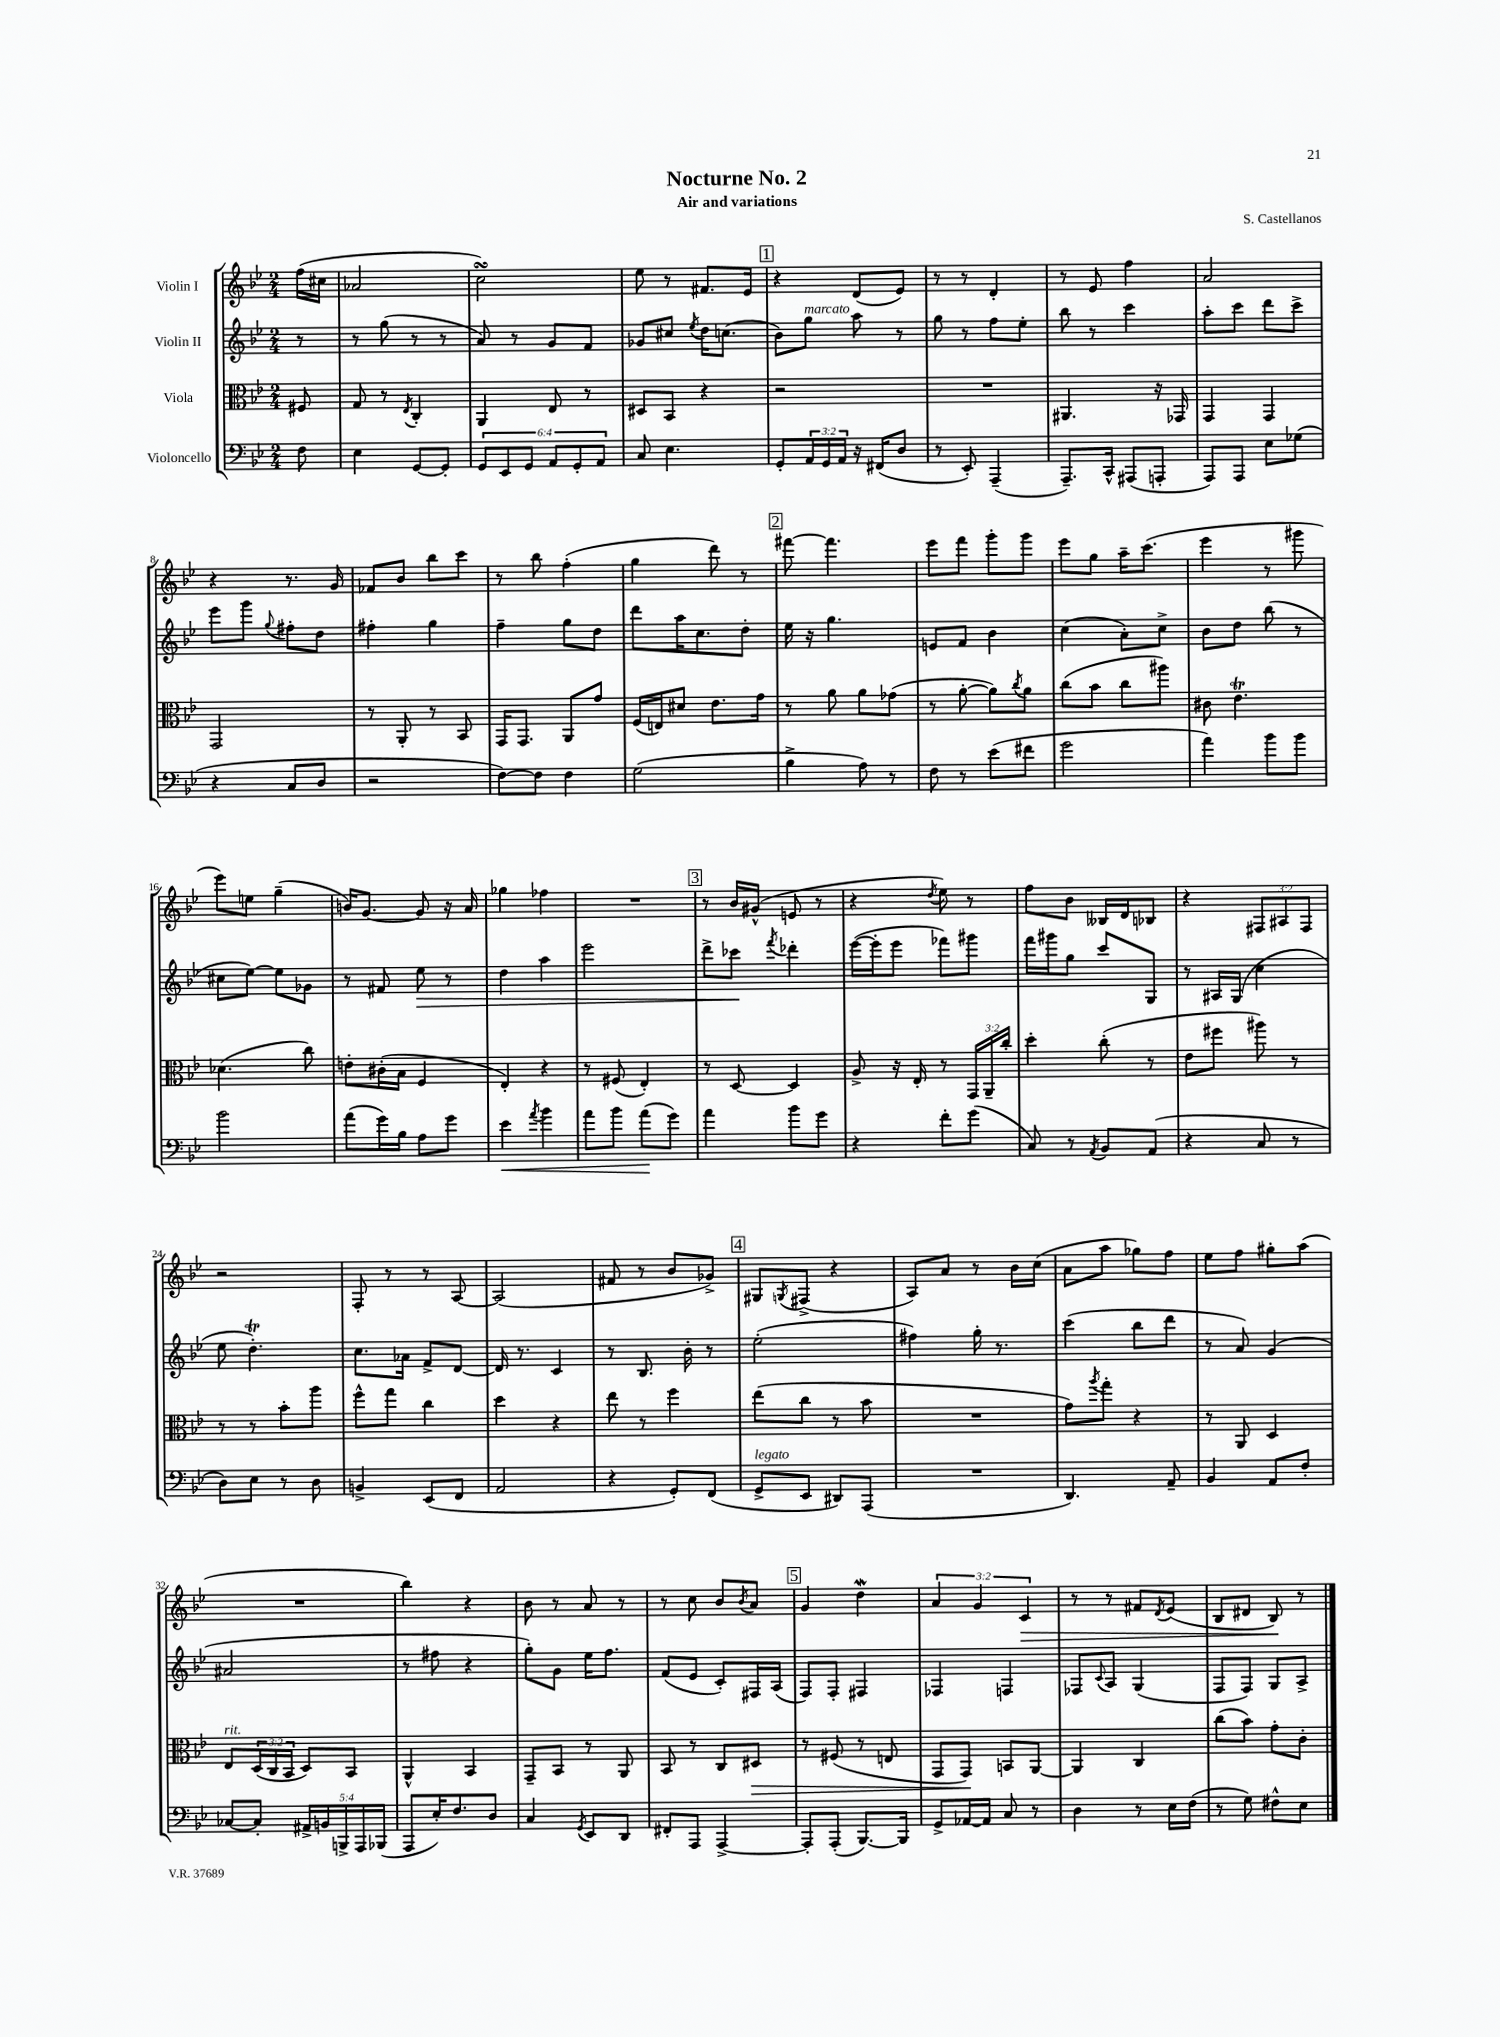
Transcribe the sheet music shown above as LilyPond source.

\header { title = "Nocturne No. 2" composer = "S. Castellanos" subtitle = "Air and variations" }
<<
\new StaffGroup <<
\new Staff = "s0" \with { instrumentName = "Violin I" } {
    \clef treble \key bes \major \numericTimeSignature \time 2/4 \override Staff.TupletNumber.text = #tuplet-number::calc-fraction-text \partial 8
    f''16( cis''16 |
    aes'2 |
    c''2\turn) |
    ees''8 r8 fis'8. ees'16 |
    \mark \markup { \box "1" } r4 d'8( ees'8) |
    r8 r8 d'4-. |
    r8 ees'8 f''4 |
    a'2 |
    r4 r8. g'16 |
    fes'8 bes'8 bes''8 c'''8 |
    r8 bes''8 f''4-.( |
    g''4 d'''8) r8 |
    \mark \markup { \box "2" } fis'''8~ fis'''4. |
    ees'''8 f'''8 g'''8-. g'''8 |
    ees'''8 g''8 a''16-- c'''8.( |
    ees'''4 r8 gis'''8 |
    ees'''8) e''8 g''4--( |
    b'16) g'8.~ g'8 r16 a'16 |
    ges''4 fes''4 |
    R2 |
    \mark \markup { \box "3" } r8 bes'16 gis'16-^( e'8 r8 |
    r4 \acciaccatura { d''8 } ees''8) r8 |
    f''8 bes'8 beses16 d'16 bes8 |
    r4 \tuplet 3/2 { fis8 ais8 fis8 } |
    r2 |
    f8-. r8 r8 a8~ |
    a2( |
    fis'8 r8 bes'8 ges'8->) |
    \mark \markup { \box "4" } gis8 \acciaccatura { g8 } fis8->( r4 |
    a8) a'8 r8 bes'16 c''16( |
    a'8 a''8 ges''8) f''8 |
    ees''8 f''8 gis''8-. a''8( |
    R2 |
    bes''4) r4 |
    bes'8 r8 a'8 r8 |
    r8 c''8 bes'8 \acciaccatura { bes'8 } a'8 |
    \mark \markup { \box "5" } g'4 d''4\mordent |
    \tuplet 3/2 { a'4 g'4 c'4\> } |
    r8 r8 fis'8 \acciaccatura { d'8 } ees'8( |
    bes8 dis'8 bes8\!) r8 \bar "|." |
}
\new Staff = "s1" \with { instrumentName = "Violin II" } {
    \clef treble \key bes \major \numericTimeSignature \time 2/4 \partial 8
    r8 |
    r8 g''8( r8 r8 |
    a'8) r8 g'8 f'8 |
    ges'8 cis''8 \acciaccatura { ees''8 } d''16 c''8.( |
    \mark \markup { \box "1" } bes'8) g''8^\markup { \italic "marcato" } a''8 r8 |
    g''8 r8 f''8 ees''8-. |
    bes''8 r8 c'''4 |
    a''8-. c'''8 d'''8 c'''8-> |
    ees'''8 g'''8 \appoggiatura { g''8 } fis''8-. d''8 |
    fis''4-. g''4 |
    f''4-- g''8 d''8 |
    d'''8 a''16 c''8. d''8-. |
    \mark \markup { \box "2" } ees''16 r16 g''4. |
    e'8 f'8 bes'4 |
    c''4( a'8-.) c''8-> |
    bes'8 d''8 bes''8( r8 |
    cis''8 ees''8~) ees''8 ges'8 |
    r8 fis'8 ees''8\> r8 |
    d''4 a''4 |
    ees'''2 |
    \mark \markup { \box "3" } d'''8-> ces'''8\! \acciaccatura { f'''8 } des'''4-. |
    ees'''16~( ees'''16-. ees'''8 fes'''8) gis'''8 |
    f'''16 gis'''16 g''8 c'''8 g8 |
    r8 ais16 g16( c''4 |
    ees''8 d''4.-.\trill) |
    c''8. aes'16 f'8-> d'8~ |
    d'16 r8. c'4 |
    r8 bes8. bes'16-. r8 |
    \mark \markup { \box "4" } ees''2-.( |
    fis''4) g''16-. r8. |
    c'''4( bes''8 d'''8 |
    r8 a'8) g'4( |
    ais'2 |
    r8 fis''8 r4 |
    g''8-.) g'8 ees''16 f''8. |
    f'8( ees'8 c'8-.) fis16 a16( |
    \mark \markup { \box "5" } f8) f8-. fis4 |
    fes4 f4 |
    fes8 \appoggiatura { c'8 } a8 g4( |
    f8 f8) g8 a8-> \bar "|." |
}
\new Staff = "s2" \with { instrumentName = "Viola" } {
    \clef alto \key bes \major \numericTimeSignature \time 2/4 \override Staff.TupletNumber.text = #tuplet-number::calc-fraction-text \partial 8
    fis8 |
    g8 r8 \acciaccatura { ees8 } c4-. |
    a,4 ees8 r8 |
    dis8 bes,8 r4 |
    \mark \markup { \box "1" } r2 |
    R2 |
    ais,4. r16 ges,16 |
    g,4 g,4 |
    g,2 |
    r8 a,8-. r8 bes,8 |
    g,16 g,8. a,8 g'8 |
    f16( e16) dis'8 ees'8. g'16 |
    \mark \markup { \box "2" } r8 a'8 a'8 ges'8( |
    r8 a'8~-. a'8) \acciaccatura { c''8 } a'8 |
    c''8( bes'8 c''8 ais''8) |
    cis'8 ees'4.\trill |
    des'4.( c''8) |
    e'8-. cis'16-.( bes16 f4 |
    ees4-.) r4 |
    r8 fis8( ees4-.) |
    \mark \markup { \box "3" } r8 d8~ d4 |
    a8-> r16 ees16-. r8 \tuplet 3/2 { g,16 a,16-- c''16-. } |
    d''4-. c''8-.( r8 |
    ees'8 fis''8 ais''8) r8 |
    r8 r8 bes'8-. a''8 |
    f''8-^ g''8 c''4 |
    d''4 r4 |
    ees''8 r8 f''4 |
    \mark \markup { \box "4" } ees''8( c''8 r8 bes'8 |
    R2 |
    g'8) \acciaccatura { a''8 } g''8-. r4 |
    r8 a,8 d4 |
    ees8^\markup { \italic "rit." } \tuplet 3/2 { d16( c16 bes,16 } d8) bes,8 |
    a,4-^ bes,4 |
    g,8-- bes,8 r8 a,8 |
    bes,8 r8 c8 dis8\> |
    \mark \markup { \box "5" } r8 fis8( r8 e8 |
    g,8 g,8\!) b,8 a,8~ |
    a,4 c4 |
    c''8( bes'8) g'8-. c'8-. \bar "|." |
}
\new Staff = "s3" \with { instrumentName = "Violoncello" } {
    \clef bass \key bes \major \numericTimeSignature \time 2/4 \override Staff.TupletNumber.text = #tuplet-number::calc-fraction-text \partial 8
    f8 |
    ees4 g,8~ g,8-. |
    \tuplet 6/4 { g,8 ees,8 g,8 a,8 g,8-. a,8 } |
    c8 ees4. |
    \mark \markup { \box "1" } g,8-. \tuplet 3/2 { a,16 g,16 a,16 } r16 fis,16( d8 |
    r8 ees,8-.) a,,4--( |
    a,,8.--) c,16-^ ais,,8( a,,8-. |
    a,,8) a,,8 ees8 ges8( |
    r4 c8 d8 |
    r2 |
    f8~) f8 f4 |
    g2( |
    \mark \markup { \box "2" } bes4-> a8) r8 |
    f8 r8 ees'8( fis'8 |
    g'2 |
    a'4) bes'8 bes'8 |
    bes'2 |
    a'8( g'16) bes16 a8 g'8 |
    ees'4\< \acciaccatura { a'8 } bes'4 |
    a'8 bes'8 a'8\!( g'8) |
    \mark \markup { \box "3" } a'4 bes'8 g'8 |
    r4 f'8-. g'8( |
    c8) r8 \acciaccatura { a,8 } bes,8 a,8( |
    r4 c8 r8 |
    d8) ees8 r8 d8 |
    b,4-> ees,8( f,8 |
    a,2 |
    r4 g,8-.) f,8( |
    \mark \markup { \box "4" } g,8->^\markup { \italic "legato" } ees,8 dis,8) a,,8( |
    R2 |
    d,4.) a,8-- |
    bes,4 a,8 f8-. |
    ces8~ ces8-. \tuplet 5/4 { ais,16-> b,16 b,,16-> a,,16 bes,,16( } |
    a,,8 ees16-.) f8. d8 |
    c4 \acciaccatura { g,8 } ees,8 d,8 |
    fis,8-. a,,8 a,,4~-> |
    \mark \markup { \box "5" } a,,8-. a,,8-.( bes,,8.~) bes,,16 |
    g,8-> aes,16~ aes,16 c8 r8 |
    d4 r8 ees16 f16( |
    r8 g8) fis8-^ ees8 \bar "|." |
}
>>
>>
